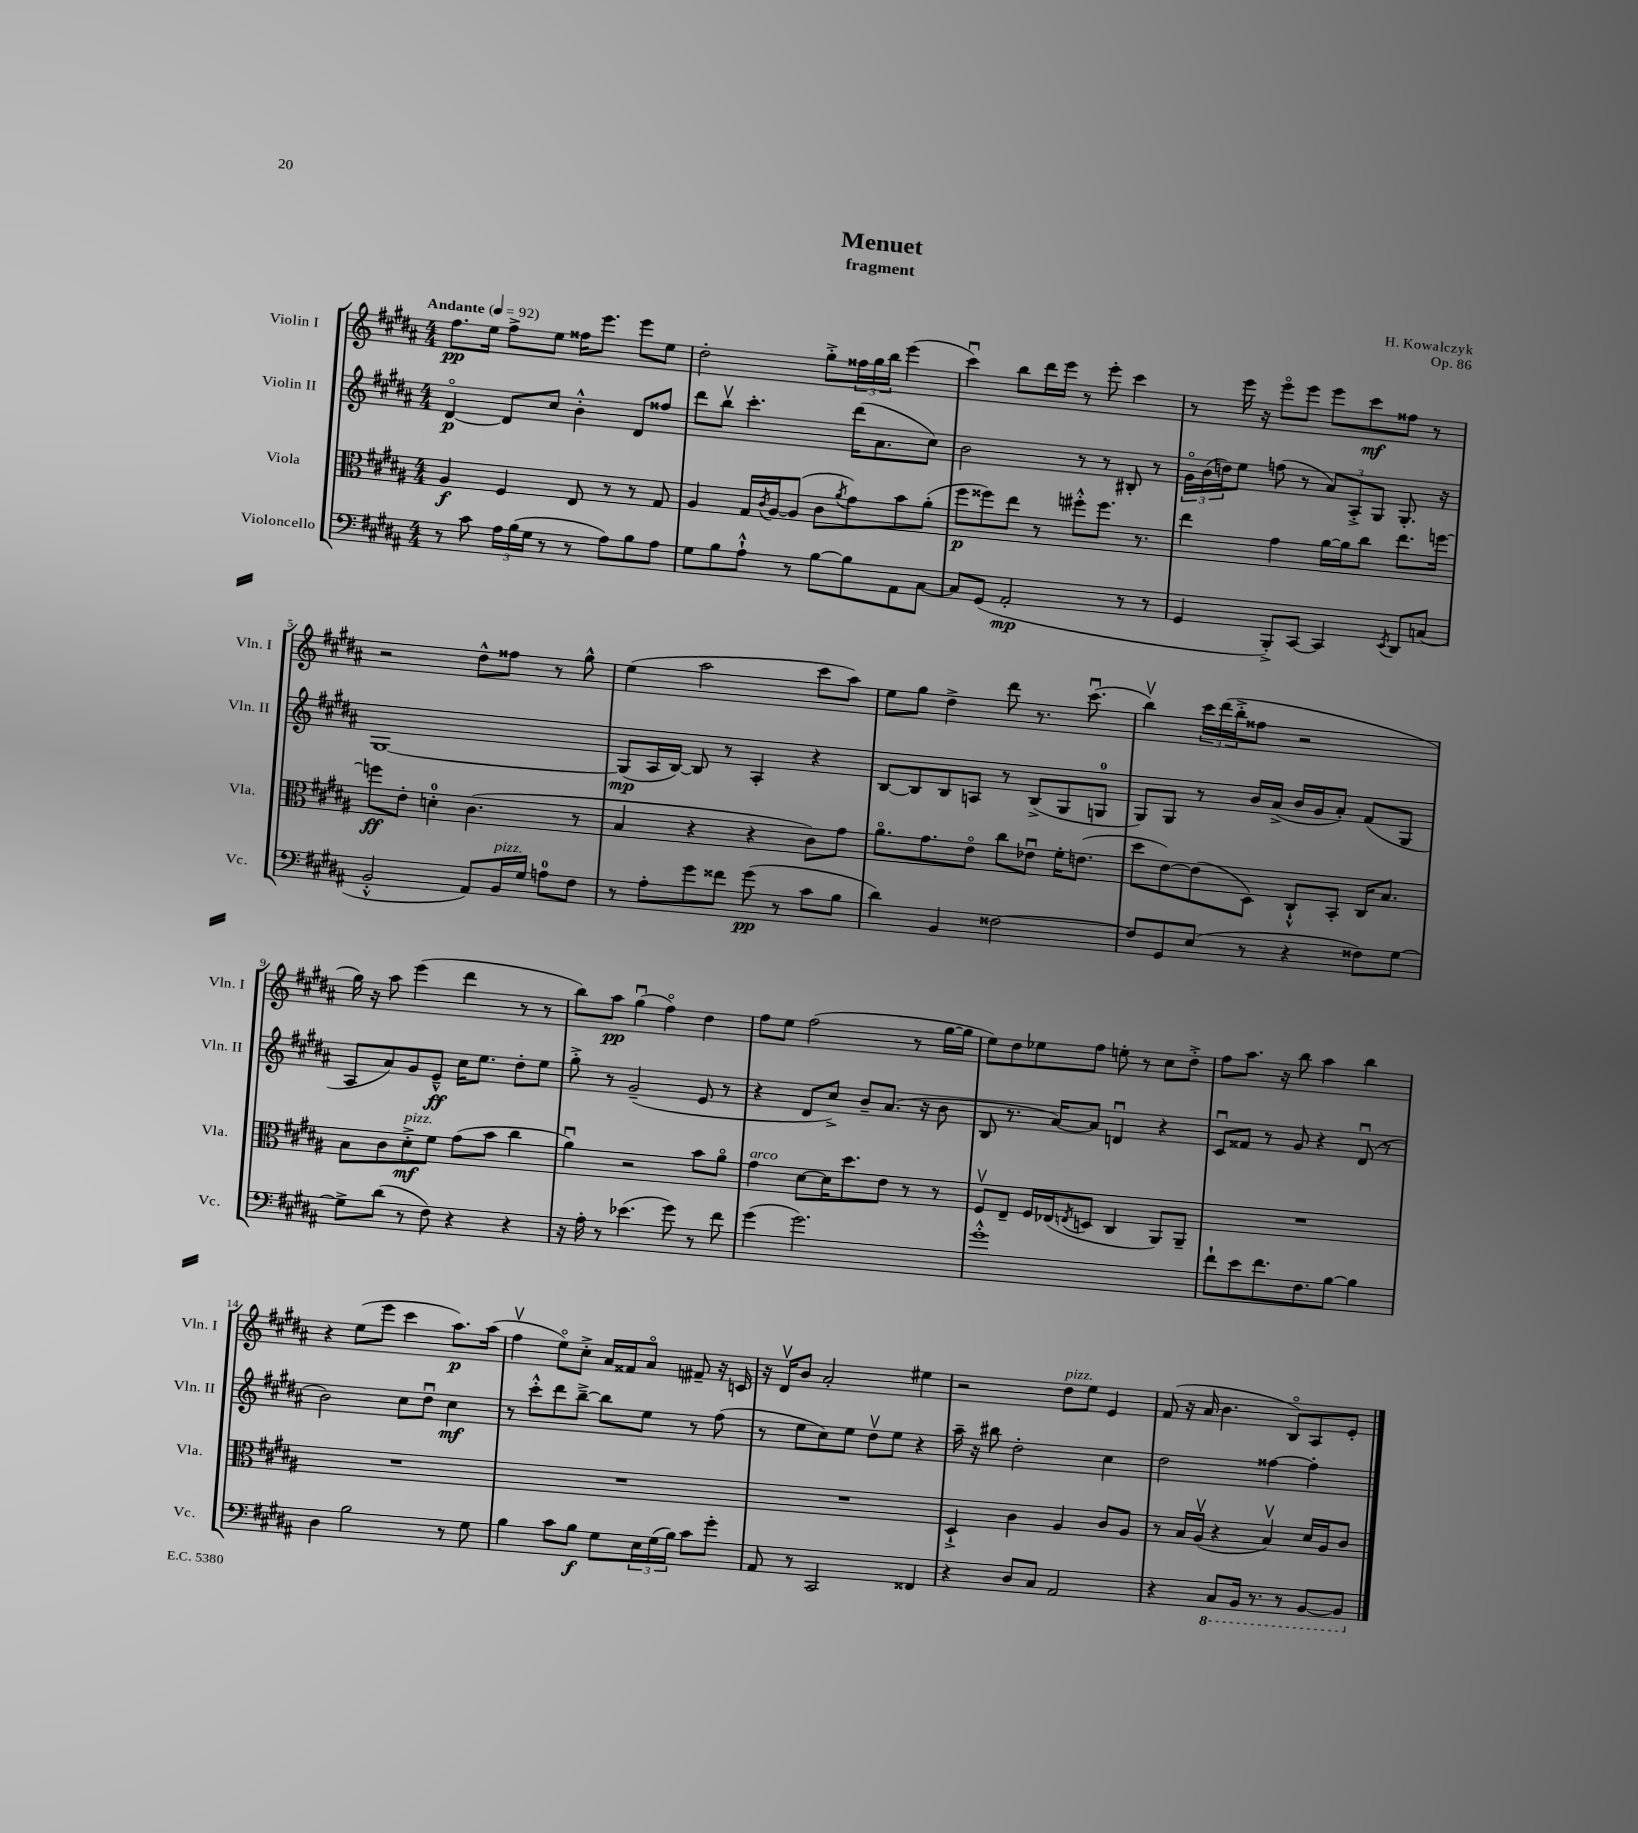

**kern	**dynam	**kern	**dynam	**kern	**dynam	**kern	**dynam
*part4	*part4	*part3	*part3	*part2	*part2	*part1	*part1
*staff4	*staff4	*staff3	*staff3	*staff2	*staff2	*staff1	*staff1
*I"Violoncello	*	*I"Viola	*	*I"Violin II	*	*I"Violin I	*
*I'Vc.	*	*I'Vla.	*	*I'Vln. II	*	*I'Vln. I	*
*clefF4	*	*clefC3	*	*clefG2	*	*clefG2	*
*k[f#c#g#d#a#]	*	*k[f#c#g#d#a#]	*	*k[f#c#g#d#a#]	*	*k[f#c#g#d#a#]	*
*M4/4	*	*M4/4	*	*M4/4	*	*M4/4	*
*MM92	*	*MM92	*	*MM92	*	*MM92	*
=1	=1	=1	=1	=1	=1	=1	=1
!	!	!	!	!	!	!LO:TX:a:B:t=Andante	!
8r	.	4A#/	f	[4d#/	p	8.ff#\L	pp
8c#\	.	.	.	.	.	.	.
.	.	.	.	.	.	16ee\Jk	.
24A#\LL	.	4F#/	.	8d#/L]	.	8ff#^\L	.
(24B\	.	.	.	.	.	.	.
24G#\JJ	.	.	.	.	.	.	.
8r	.	.	.	8cc#/J	.	8ee\J	.
8r	.	8E/	.	4b'^^\	.	16ff##X\KL	.
.	.	.	.	.	.	8.eee\J	.
8A#\L)	.	8r	.	.	.	.	.
8B\	.	8r	.	8d#/L	.	8eee\L	.
8A#\J	.	8G#/	.	8ff##X/J	.	8ee\J	.
=2	=2	=2	=2	=2	=2	=2	=2
8G#\L	.	4A#/	.	8ddd#\L	.	2dd#'\	.
8B\	.	.	.	8bbv\J	.	.	.
8A#`^^\J	.	16G#/LL	.	4.ccc#'\	.	.	.
.	.	8qc#/	.	.	.	.	.
.	.	[16A#/J	.	.	.	.	.
8r	.	(8A#/J]	.	.	.	.	.
[8B\L	.	8c#\L	.	.	.	8gg#'^\L	.
.	.	8qa#/	.	.	.	.	.
8B\]	.	8g#\)	.	(16ddd#\KL	.	24ff##X\L	.
.	.	.	.	.	.	24gg#\	.
.	.	.	.	8.a#\	.	.	.
.	.	.	.	.	.	24bb\JJ	.
8AA#\	.	8b\	.	.	.	(4eee\	.
[8C#\J	.	(8a#'\J	.	8cc#\J)	.	.	.
=3	=3	=3	=3	=3	=3	=3	=3
8C#/L]	.	8ff#\L	p	2b\	.	4ccc#u\)	.
(8GG#/J	.	8ff##X\)	.	.	.	.	.
2AA#'/	mp	8ee\J	.	.	.	8bb\L	.
.	.	8r	.	.	.	16ddd#\L	.
.	.	.	.	.	.	16eee\JJ	.
.	.	8ff#X'^^\L	.	8r	.	8r	.
.	.	8.ff#\J	.	8r	.	8eee'\	.
8r	.	.	.	8B#X'/	.	4ccc#\	.
.	.	8.r	.	.	.	.	.
8r	.	.	.	8r	.	.	.
=4	=4	=4	=4	=4	=4	=4	=4
4GG#/	.	4ee\	.	24g#\LL	.	8r	.
.	.	.	.	(24b\	.	.	.
.	.	.	.	24ddn\J)	.	.	.
.	.	.	.	8ee\J	.	16eee\	.
.	.	.	.	.	.	16r	.
8BBB'^/L)	.	4g#\	.	(8ffn\	.	8eee\L	.
[8CC#/J	.	.	.	8r	.	8eee\J	.
4CC#/]	.	[16a#\LL	.	12a#/L)	.	8eee\L	.
.	.	16a#\J]	.	.	.	.	.
.	.	.	.	12A#'^/	.	.	.
.	.	8cc#\J	.	.	.	8ccc#\	mf
.	.	.	.	12G#/J	.	.	.
8qEE/	.	.	.	.	.	.	.
8DD#/L	.	8.ee\L	.	8.G#'/	.	8ff##X\J	.
(8Cn/J	.	.	.	.	.	8r	.
.	.	[16ffn\Jk	.	16r	.	.	.
!!LO:LB:g=z
=5	=5	=5	=5	=5	=5	=5	=5
2BB'^^/	.	8ffn\L]	ff	[1G#	.	2r	.
.	.	8e'\J	.	.	.	.	.
.	.	4dn'\	.	.	.	.	.
8AA#/L)	.	(4.c#\	.	.	.	8dd#^^\L	.
!LO:TX:a:i:t=pizz.	!	!	!	!	!	!	!
16BB/L	.	.	.	.	.	8ff##X\J	.
16G#/JJ	.	.	.	.	.	.	.
8An\L	.	.	.	.	.	8r	.
8F#\J	.	8r	.	.	.	8gg#^^\	.
=6	=6	=6	=6	=6	=6	=6	=6
8r	.	4B/	.	(8G#/L]	mp	(4ee\	.
8A#'\L	.	.	.	16A#/L	.	.	.
.	.	.	.	[16B/JJ)	.	.	.
8g#\	.	4r	.	8B/]	.	2aa#\	.
8f##X\J	.	.	.	8r	.	.	.
(8g#\	pp	4r	.	4A#'/	.	.	.
8r	.	.	.	.	.	.	.
8c#\L	.	8c#\L)	.	4r	.	8ccc#\L	.
8B\J	.	8g#\J	.	.	.	8aa#\J)	.
=7	=7	=7	=7	=7	=7	=7	=7
4d#\)	.	8.a#\L	.	[8B/L	.	8ee\L	.
.	.	.	.	8B/]	.	8gg#\J	.
.	.	8.g#\	.	.	.	.	.
4BB/	.	.	.	8B/	.	4dd#^\	.
.	.	8e\J	.	8An/J	.	.	.
[2F##X\	.	8cc#\L	.	8r	.	8ddd#\	.
.	.	8e-Xu\J	.	(8B^/L	.	8.r	.
.	.	16f#'\KL	.	8G#/	.	.	.
.	.	(8.en\J	.	.	.	(8.ccc#u\	.
.	.	.	.	8Gn/J	.	.	.
=8	=8	=8	=8	=8	=8	=8	=8
8F##/L]	.	8dd#\L	.	8G#/L)	.	4bbv\)	.
8GG#/	.	[8e\)	.	8G#/J	.	.	.
(8E/J	.	(8e\]	.	8r	.	24ccc#\LL	.
.	.	.	.	.	.	(24ddd#\	.
.	.	.	.	.	.	24bb'^\J	.
8r	.	8D#\J)	.	16b/LL	.	8ff##X\J	.
.	.	.	.	(16a#^/JJ	.	.	.
4r	.	8C#`^^/L	.	16b/LL	.	2r	.
.	.	.	.	16g#/J	.	.	.
.	.	8BB'/J	.	8a#'/J)	.	.	.
8F##X\L)	.	16C#/KL	.	(8f#/L	.	.	.
.	.	8.B/J	.	.	.	.	.
[8G#\J	.	.	.	8G#/J	.	.	.
!!LO:LB:g=z
=9	=9	=9	=9	=9	=9	=9	=9
8G#^\L]	.	8B\L	.	8A#/L	.	16gg#\)	.
.	.	.	.	.	.	16r	.
(8d#\J	.	8c#\	.	8a#/)	.	8aa#\	.
!	!	!LO:TX:a:i:t=pizz.	!	!	!	!	!
8r	.	8d#'^\	mf	8g#/	.	(4eee\	.
8F#\)	.	8f#\J	.	8e~^^/J	ff	.	.
4r	.	(8g#\L	.	16cc#\KL	.	4ddd#\	.
.	.	.	.	8.ee\J	.	.	.
.	.	8b\J	.	.	.	.	.
4r	.	4cc#\	.	8dd#'\L	.	8r	.
.	.	.	.	8ee\J	.	8r	.
=10	=10	=10	=10	=10	=10	=10	=10
16r	.	4a#u\)	.	8gg#'^\	.	8bb\L)	.
16A#'\	.	.	.	.	.	.	.
8r	.	.	.	8r	.	8aa#\J	pp
(4.e-X\	.	2r	.	(2g#~/	.	(4gg#u\	.
.	.	.	.	.	.	4ff#\)	.
8g#\)	.	.	.	.	.	.	.
8r	.	8b\L	.	8e/	.	4dd#\	.
8f#\	.	8a#\J	.	8r	.	.	.
=11	=11	=11	=11	=11	=11	=11	=11
!	!	!LO:TX:a:i:t=arco	!	!	!	!	!
(4g#\	.	4g#\	.	4r	.	8ff#\L	.
.	.	.	.	.	.	8ee\J	.
2.g#\)	.	[8d#\L	.	8d#/L	.	(2ff#\	.
.	.	16d#\K]	.	8cc#^/J)	.	.	.
.	.	8.dd#\	.	.	.	.	.
.	.	.	.	8b~/L	.	.	.
.	.	8e\J	.	(8.a#/J	.	.	.
.	.	8r	.	.	.	8r	.
.	.	.	.	16r	.	.	.
.	.	8r	.	8b\	.	[16gg#\LL	.
.	.	.	.	.	.	16gg#\JJ]	.
=12	=12	=12	=12	=12	=12	=12	=12
1g#'^^	.	8F#v/L	.	8B/	.	8ee\L)	.
.	.	8E~/J	.	8.r	.	8dd#\	.
.	.	16F#/LL	.	.	.	8ee-X\	.
.	.	(16E-X/J	.	[16a#/KL)	.	.	.
.	.	8qEn/	.	.	.	.	.
.	.	8Dn/J	.	8a#/J]	.	8ff#\J	.
.	.	4C#/	.	4dnu/	.	8een'\	.
.	.	.	.	.	.	8r	.
.	.	8AA#/L)	.	4r	.	8cc#\L	.
.	.	8AA#~/J	.	.	.	8dd#'^\J	.
=13	=13	=13	=13	=13	=13	=13	=13
8f#`\L	.	1r	.	8c#u/L	.	8ff#\L	.
8e\	.	.	.	8f##X/J	.	8.aa#\J	.
8.f#\	.	.	.	8r	.	.	.
.	.	.	.	.	.	16r	.
.	.	.	.	8g#/	.	8bb\	.
8.F#\	.	.	.	.	.	.	.
.	.	.	.	4r	.	4aa#\	.
[8B\J	.	.	.	.	.	.	.
4B\]	.	.	.	(8d#u/	.	4bb\	.
.	.	.	.	8r	.	.	.
!!LO:LB:g=z
=14	=14	=14	=14	=14	=14	=14	=14
4D#\	.	1r	.	2b\)	.	4r	.
2B\	.	.	.	.	.	(8ee\L	.
.	.	.	.	.	.	8eee\J	.
.	.	.	.	8cc#\L	.	4ccc#\	.
.	.	.	.	8dd#u\J	.	.	.
8r	.	.	.	4cc#\	mf	8.aa#\L)	p
8G#\	.	.	.	.	.	.	.
.	.	.	.	.	.	(16aa#\Jk	.
=15	=15	=15	=15	=15	=15	=15	=15
4B\	.	1r	.	8r	.	4ff#v\	.
.	.	.	.	8ccc#'^^\L	.	.	.
8c#\L	.	.	.	8ddd#\	.	8ee\L)	.
8B\J	f	.	.	[8bb~^\J	.	8cc#'^\J	.
8G#\L	.	.	.	8bb\L]	.	16a#/LL	.
.	.	.	.	.	.	16f##X/J	.
24E\L	.	.	.	8ee\J	.	8a#/J	.
(24G#\	.	.	.	.	.	.	.
24B\JJ)	.	.	.	.	.	.	.
8c#\L	.	.	.	8r	.	8f#X~/	.
8g#'\J	.	.	.	(8ff#\	.	16r	.
.	.	.	.	.	.	16cn/	.
=16	=16	=16	=16	=16	=16	=16	=16
8AA#/	.	1r	.	8r	.	16r	.
.	.	.	.	.	.	16d#v/KL	.
8r	.	.	.	8ee\L	.	8b/J	.
2CC#/	.	.	.	8cc#\)	.	2a#'/	.
.	.	.	.	8ee\J	.	.	.
.	.	.	.	8dd#v\L	.	.	.
.	.	.	.	8ee\J	.	.	.
4FF##X/	.	.	.	4r	.	4ee#X\	.
=17	=17	=17	=17	=17	=17	=17	=17
4r	.	4D#`^/	.	16aa#~\	.	2r	.
.	.	.	.	16r	.	.	.
.	.	.	.	8bb#X\	.	.	.
8D#/L	.	4c#\	.	2dd#'\	.	.	.
8C#/J	.	.	.	.	.	.	.
!	!	!	!	!	!	!LO:TX:a:i:t=pizz.	!
2AA#/	.	4A#/	.	.	.	8dd#\L	.
.	.	.	.	.	.	8ee\J	.
.	.	8c#/L	.	4cc#\	.	4e/	.
.	.	8A#/J	.	.	.	.	.
=18	=18	=18	=18	=18	=18	=18	=18
4r	.	8r	.	2dd#\	.	(8f#/	.
.	.	16B/LL	.	.	.	16r	.
.	.	(16A#v/JJ	.	.	.	16a#/	.
*8ba	*	*	*	*	*	*	*
8CC#/L	.	4r	.	.	.	4.b\	.
16BBB/Jk	.	.	.	.	.	.	.
8.r	.	.	.	.	.	.	.
.	.	4Bv/)	.	[4ff##X\	.	.	.
8r	.	.	.	.	.	8B/L)	.
[8BBB/L	.	16d#/LL	.	4ff##'\]	.	8A#/	.
.	.	16A#/J	.	.	.	.	.
8BBB/J]	.	8c#/J	.	.	.	8e'/J	.
*X8ba	*	*	*	*	*	*	*
==	==	==	==	==	==	==	==
*-	*-	*-	*-	*-	*-	*-	*-
